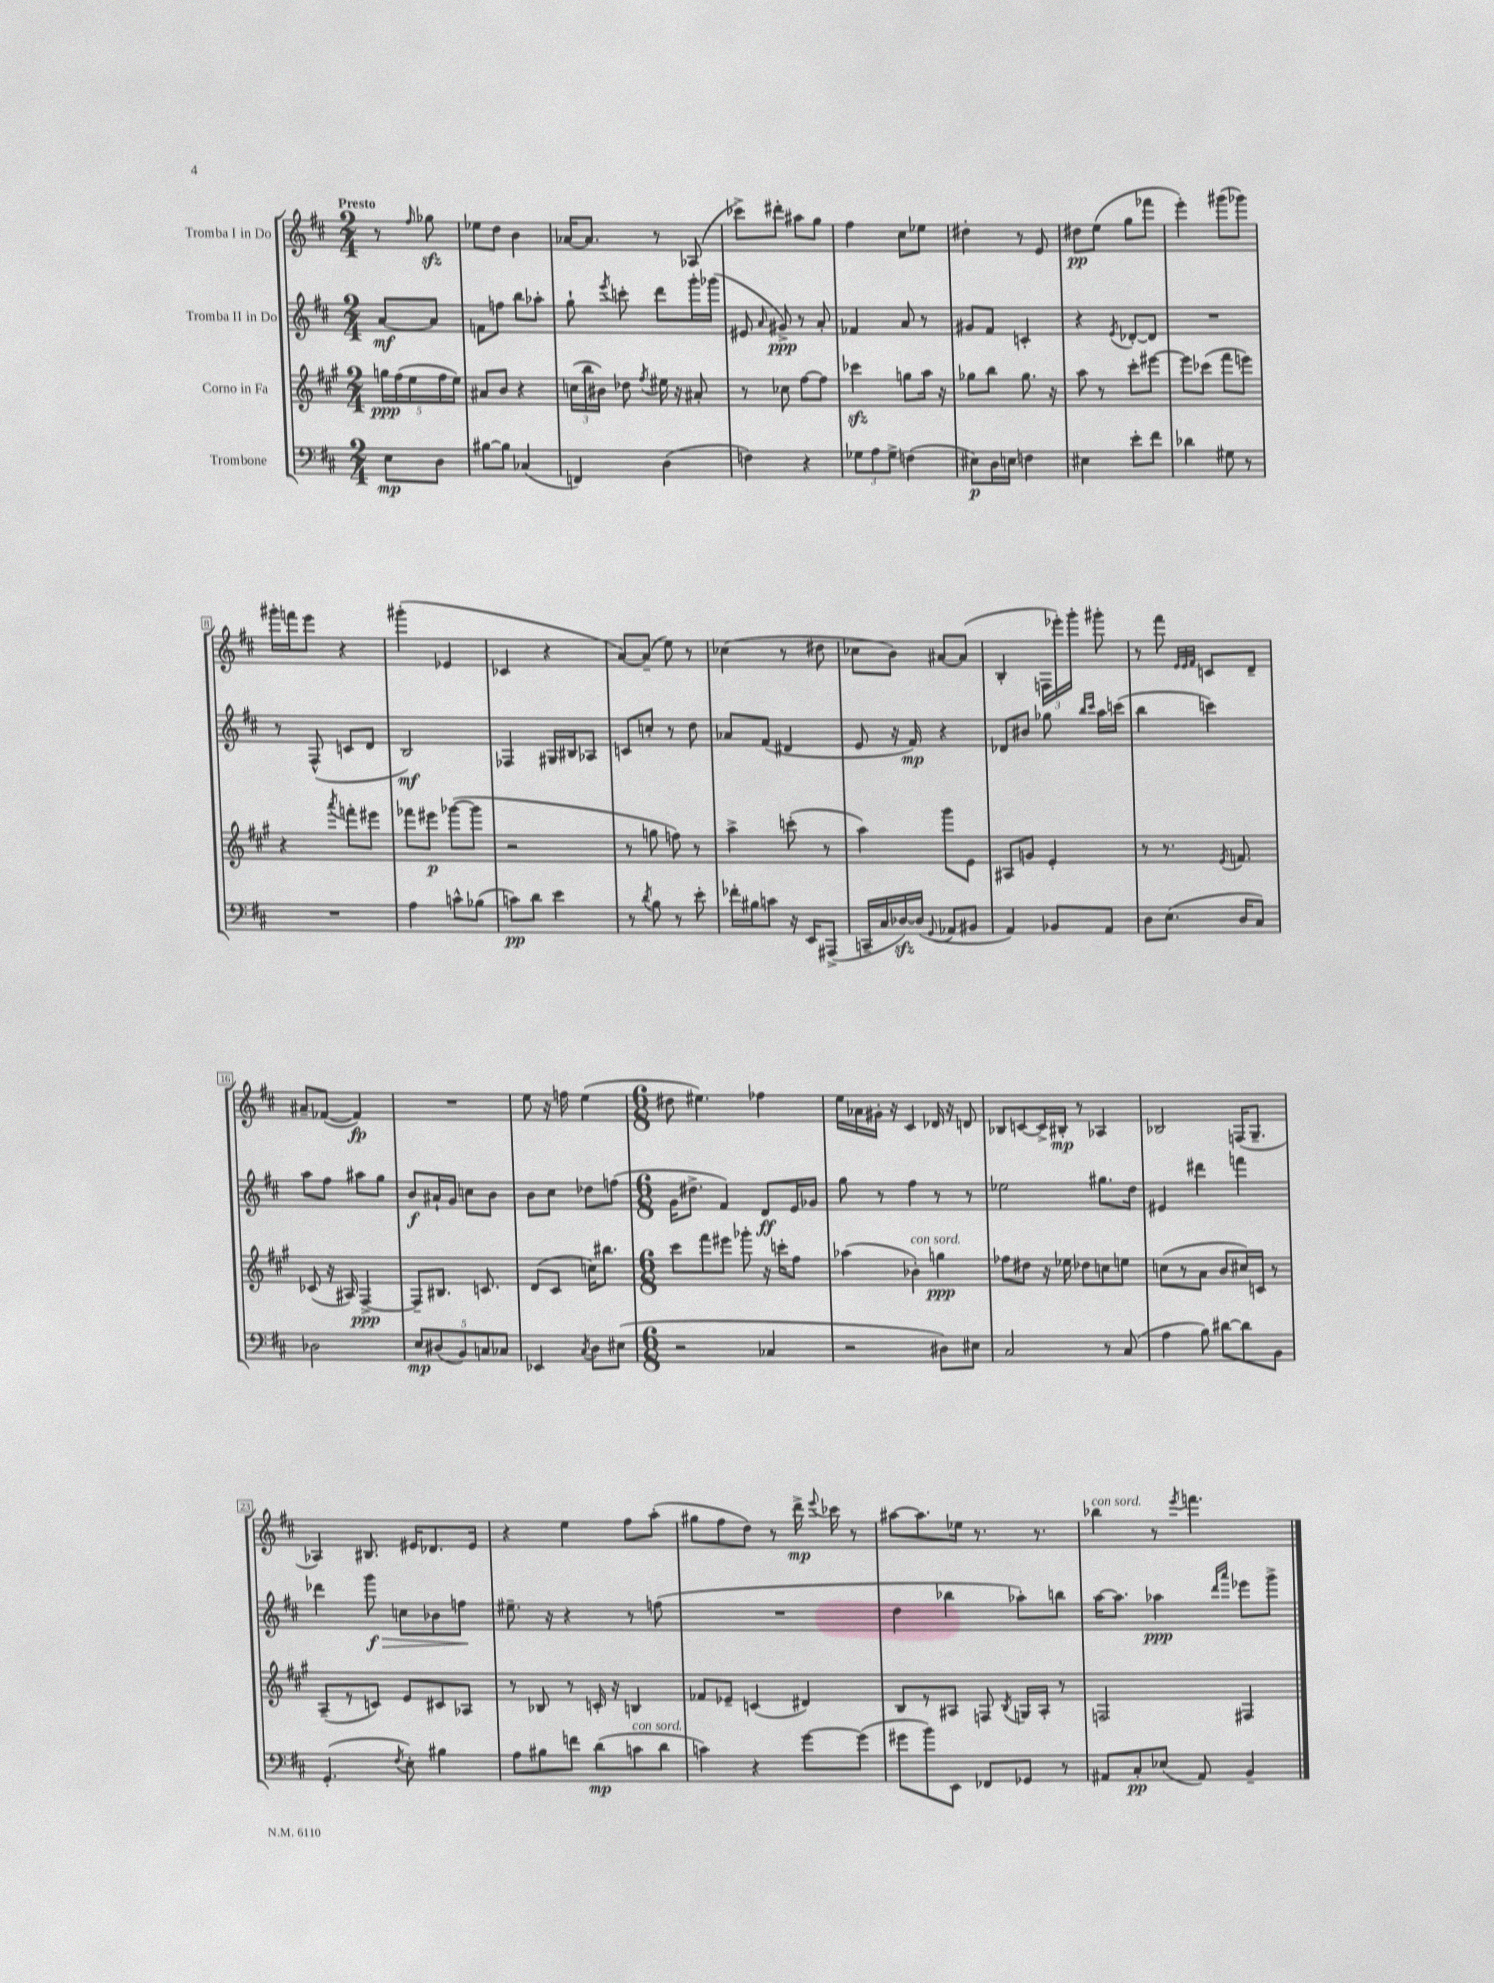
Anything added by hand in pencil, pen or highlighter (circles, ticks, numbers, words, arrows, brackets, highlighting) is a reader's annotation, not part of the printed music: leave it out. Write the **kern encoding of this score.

**kern	**dynam	**kern	**dynam	**kern	**dynam	**kern	**dynam
*part4	*part4	*part3	*part3	*part2	*part2	*part1	*part1
*staff4	*staff4	*staff3	*staff3	*staff2	*staff2	*staff1	*staff1
*I"Trombone	*	*I"Corno in Fa	*	*I"Tromba II in Do	*	*I"Tromba I in Do	*
*clefF4	*	*clefG2	*	*clefG2	*	*clefG2	*
*k[f#c#]	*	*k[f#c#g#]	*	*k[f#c#]	*	*k[f#c#]	*
*M2/4	*	*M2/4	*	*M2/4	*	*M2/4	*
=	=	=	=	=	=	=	=
!	!	!	!	!	!	!LO:TX:a:B:t=Presto	!
8E\L	mp	20ggn\LL	ppp	[8a/L	mf	8r	.
.	.	(20ff#\	.	.	.	.	.
.	.	20ee\	.	.	.	.	.
.	.	.	.	.	.	16qqff#/	.
8D\J	.	.	.	8a/J]	.	8gg-Xzz\	.
.	.	20ff#\	.	.	.	.	.
.	.	20ee\JJ)	.	.	.	.	.
=1	=1	=1	=1	=1	=1	=1	=1
[8B#X\L	.	8a#X/L	.	8fn\L	.	8ee-X\L	.
8B#\J]	.	8b/J	.	8ffn\J	.	8dd\J	.
(4C-X/	.	4r	.	8bb\L	.	4b\	.
.	.	.	.	8aa-X'\J	.	.	.
=2	=2	=2	=2	=2	=2	=2	=2
4FFn/)	.	(24ccn\LL	.	8gg`\	.	[16a-X/KL	.
.	.	24bb\	.	.	.	.	.
.	.	.	.	.	.	8.a-/J]	.
.	.	24b#X\JJ)	.	.	.	.	.
.	.	.	.	8qeee/	.	.	.
.	.	8dd-X\	.	8cccn'\	.	.	.
.	.	8qff#/	.	.	.	.	.
(4D\	.	16ee#X\	.	8ddd\L	.	8r	.
.	.	16r	.	.	.	.	.
.	.	8a#X'/	.	16ggg'\L	.	(8A-X/	.
.	.	.	.	(16ggg-X\JJ	.	.	.
=3	=3	=3	=3	=3	=3	=3	=3
4Fn\)	.	8r	.	8e#X/	.	8ccc-X^\L)	.
.	.	.	.	16qqa/	.	.	.
.	.	8cc-X\	.	8g#X^/)	ppp	8ddd#X'\J	.
4r	.	[8ff#\L	.	8r	.	8aa#X\L	.
.	.	8ff#\J]	.	8a'/	.	8gg\J	.
=4	=4	=4	=4	=4	=4	=4	=4
12G-X\L	.	4ccc-Xzz\	.	4f-X/	.	4ff#\	.
12A\	.	.	.	.	.	.	.
12G-^\J	.	.	.	.	.	.	.
(4Fn\	.	8ggn\L	.	8a/	.	8cc#\L	.
.	.	16aa\Jk	.	8r	.	8ee-X\J	.
.	.	16r	.	.	.	.	.
=5	=5	=5	=5	=5	=5	=5	=5
8E#X\L)	p	8gg-X\L	.	8g#X/L	.	4dd#X'\	.
16D\L	.	8bb\J	.	8f#/J	.	.	.
16En\JJ	.	.	.	.	.	.	.
4Fn\	.	8.gg-\	.	4cn'/	.	8r	.
.	.	.	.	.	.	8e/	.
.	.	16r	.	.	.	.	.
=6	=6	=6	=6	=6	=6	=6	=6
4E#X\	.	8aa\	.	4r	.	8dd#X\L	pp
.	.	8r	.	.	.	(8ee\J	.
.	.	.	.	8qe/	.	.	.
8e'\L	.	8ccc#'\L	.	[8d-X'/L	.	8gg\L	.
8f#\J	.	[8eee#X\J	.	8d-/J]	.	8fff-X\J	.
=7	=7	=7	=7	=7	=7	=7	=7
4d-X\	.	8eee#\L]	.	2r	.	4eee'\)	.
.	.	(8ccc-X\J	.	.	.	.	.
8G#X\	.	8fff#\L	.	.	.	(8ggg#X\L	.
8r	.	8eeen\J)	.	.	.	8ggg-X\J)	.
!!LO:LB:g=z
=8	=8	=8	=8	=8	=8	=8	=8
2r	.	4r	.	8r	.	16ggg#X'\LL	.
.	.	.	.	.	.	16fffn\J	.
.	.	.	.	(8F#^^/	.	8eee\J	.
.	.	8qaaa/	.	.	.	.	.
.	.	8fffn'\L	.	8cn/L	.	4r	.
.	.	8eee#X\J	.	8d/J	.	.	.
=9	=9	=9	=9	=9	=9	=9	=9
4A\	.	8fff-X\L	.	2B/)	mf	(4ggg#X'\	.
.	.	8eee#X\J	p	.	.	.	.
8cn^^\L	.	([8ggg-X\L	.	.	.	4e-X/	.
(8B-X\J	.	8ggg-\J]	.	.	.	.	.
=10	=10	=10	=10	=10	=10	=10	=10
8cn\L)	pp	2r	.	4F-X/	.	4c-X/	.
8d\J	.	.	.	.	.	.	.
4e\	.	.	.	16G#X/LL	.	4r	.
.	.	.	.	16B#X/J	.	.	.
.	.	.	.	8A-X/J	.	.	.
=11	=11	=11	=11	=11	=11	=11	=11
8r	.	8r	.	8cn/L	.	[8a/L)	.
8qd/	.	.	.	.	.	.	.
8B\	.	8ggn\	.	8ccn'/J	.	(8a~/J]	.
8r	.	8ffn\)	.	8r	.	8ee\)	.
8e'\	.	8r	.	8dd\	.	8r	.
=12	=12	=12	=12	=12	=12	=12	=12
16f-X'\LL	.	4aa^\	.	8a-X/L	.	(4cc-X\	.
16B#X\J	.	.	.	.	.	.	.
8cn\J	.	.	.	(8f#/J	.	.	.
16r	.	(8cccn'\	.	4d#X/	.	8r	.
16EE/KL	.	.	.	.	.	.	.
(8AAA#X^/J	.	8r	.	.	.	8dd#X\	.
=13	=13	=13	=13	=13	=13	=13	=13
16CCn~/LL	.	4aa\)	.	8e/	.	8cc-X\L	.
16C#/	.	.	.	.	.	.	.
[16D-Xzz/)	.	.	.	16r	.	8b\J)	.
(16D-/JJ]	.	.	.	16f#/)	mp	.	.
8qqGG/	.	.	.	.	.	.	.
8AA-X/L	.	8ggg#\L	.	4r	.	[8a#X/L	.
8BB#X/J	.	8e\J	.	.	.	(8a#/J]	.
=14	=14	=14	=14	=14	=14	=14	=14
4AA/)	.	8A#X/L	.	8d-X/L	.	4B'/	.
.	.	8gn/J	.	8b#X/J	.	.	.
8BB-X/L	.	4e'/	.	8gg-X\	.	24Fn\LL	.
.	.	.	.	.	.	24eee-X'\)	.
.	.	.	.	.	.	24ggg'\JJ	.
.	.	.	.	16qqbb/LL	.	.	.
.	.	.	.	16qqccc#/JJ	.	.	.
8AA/J	.	.	.	16aa\LL	.	8ggg#X'\	.
.	.	.	.	(16cccn\JJ	.	.	.
=15	=15	=15	=15	=15	=15	=15	=15
8D\L	.	8r	.	4bb\	.	8r	.
(8.E\J	.	8.r	.	.	.	8fff#\	.
.	.	.	.	.	.	32qqe/LLL	.
.	.	.	.	.	.	32qqe/	.
.	.	.	.	.	.	32qqf#/JJJ	.
.	.	.	.	4cccn\)	.	8cn/L	.
.	.	8qe/	.	.	.	.	.
16D/KL	.	8.fn/	.	.	.	.	.
8C#/J)	.	.	.	.	.	8d~/J	.
!!LO:LB:g=z
=16	=16	=16	=16	=16	=16	=16	=16
2D-X\	.	(8c-X/	.	8aa\L	.	8a#X~/L	.
.	.	16r	.	8ff#\J	.	([8f-X/J	.
.	.	16A#X/)	.	.	.	.	.
.	.	[4F#^/	ppp	8aa#X\L	.	4f-/])	fp
.	.	.	.	8gg\J	.	.	.
=17	=17	=17	=17	=17	=17	=17	=17
10E/L	mp	8F#~/L]	.	8b/L	f	2r	.
(10D#X/	.	.	.	.	.	.	.
.	.	8.B#X/J	.	16a#X`/L	.	.	.
.	.	.	.	16g/JJ	.	.	.
10BB/)	.	.	.	.	.	.	.
.	.	.	.	8ccn\L	.	.	.
10Cn/	.	.	.	.	.	.	.
.	.	8.cn/	.	.	.	.	.
.	.	.	.	8b\J	.	.	.
10C-X/J	.	.	.	.	.	.	.
=18	=18	=18	=18	=18	=18	=18	=18
4EE-X/	.	(8d/L	.	8b\L	.	8ee\	.
.	.	8c#/J	.	8cc#\J	.	16r	.
.	.	.	.	.	.	16ffn\	.
8qC#/	.	.	.	.	.	.	.
8D\L	.	16ccn\KL)	.	8dd-X\L	.	(4ee\	.
.	.	8.bb#X\J	.	.	.	.	.
(8E#X\J	.	.	.	(8ffn\J	.	.	.
=19	=19	=19	=19	=19	=19	=19	=19
*M6/8	*	*M6/8	*	*M6/8	*	*M6/8	*
2r	.	8ccc#\L	.	16g\KL	.	8dd#X\	.
.	.	.	.	8.dd#X^\J	.	.	.
.	.	8fff#\	.	.	.	4.ee#X\)	.
.	.	8eee#X\J	.	4f#/)	.	.	.
.	.	8ggg-X'\	.	.	.	.	.
4C-X/	.	16r	.	8d/L	ff	4ff-X\	.
.	.	16cccn'\KL	.	.	.	.	.
.	.	8ff#\J	.	16e/L	.	.	.
.	.	.	.	16g-X/JJ	.	.	.
=20	=20	=20	=20	=20	=20	=20	=20
2r	.	(4aa-X\	.	8gg\	.	16ee\LL	.
.	.	.	.	.	.	16a-X\	.
.	.	.	.	8r	.	16g#X'\JJ	.
.	.	.	.	.	.	16r	.
!	!	!LO:TX:a:i:t=con sord.	!	!	!	!	!
.	.	4b-X'\)	.	4ff#\	.	4c#/	.
8D#X\L)	.	4ggn\	ppp	8r	.	16d-X/	.
.	.	.	.	.	.	16r	.
8E#X\J	.	.	.	8r	.	8dn/	.
=21	=21	=21	=21	=21	=21	=21	=21
2C#/	.	8ff-X\L	.	2ee-X\	.	8B-X/L	.
.	.	8dd#X\J	.	.	.	[8cn/	.
.	.	16r	.	.	.	16c^/L]	.
.	.	16ee-X\	.	.	.	16B#X'/JJ	mp
.	.	8dd-X\L	.	.	.	8r	.
8r	.	8ccn\	.	8.gg#X\L	.	4A-X/	.
(8C#/	.	8een\J	.	.	.	.	.
.	.	.	.	16dd\Jk	.	.	.
=22	=22	=22	=22	=22	=22	=22	=22
4A\	.	(8ccn\L	.	4e#X/	.	2B-X/	.
.	.	8r	.	.	.	.	.
8B\)	.	8a\J	.	4ddd#X\	.	.	.
[8d#X\L	.	8b/L	.	.	.	.	.
8d#\]	.	16cc#X/L)	.	4fffn\	.	(16Fn/KL	.
.	.	16cn/JJ	.	.	.	8.G~/J	.
8BB\J	.	8r	.	.	.	.	.
!!LO:LB:g=z
=23	=23	=23	=23	=23	=23	=23	=23
(4.GG'/	.	(8A~/L	.	4ddd-X\	.	4A-X/)	.
.	.	8r	.	.	.	.	.
!	!	!	!	!	!LO:HP:b	!	!
.	.	8cn/J)	.	8ggg\	> f	8.B#X/	.
8qF#/	.	.	.	.	.	.	.
8E'\)	.	8e/L	.	8ccn\L	.	.	.
.	.	.	.	.	.	16e#X/KL	.
4B#X\	.	8c#X/	.	8b-X\	.	8.d-X/	.
.	.	8A-X/J	.	8ffn\J	.	.	.
.	.	.	.	.	.	16e#/Jk	.
.	.	.	.	.	]	.	.
=24	=24	=24	=24	=24	=24	=24	=24
8A\L	.	8r	.	8.ee#X~\	.	4r	.
8B#X\	.	8B-X/	.	.	.	.	.
.	.	.	.	16r	.	.	.
8fn\J	.	8r	.	4r	.	4ee\	.
(8d\L	mp	16cn'/	.	.	.	.	.
.	.	16r	.	.	.	.	.
!LO:TX:a:i:t=con sord.	!	!	!	!	!	!	!
8cn\	.	4Bn/	.	8r	.	8ff#\L	.
8d\J	.	.	.	(8ffn\	.	(8aa'\J	.
=25	=25	=25	=25	=25	=25	=25	=25
4cn\)	.	8f-X/L	.	2.r	.	8gg#X\L	.
.	.	8e-X~/J	.	.	.	8ff#\	.
4r	.	(4cn/	.	.	.	8dd\J)	.
.	.	.	.	.	.	8r	.
[8g\L	.	4d#X/)	.	.	.	16ddd^\	mp
.	.	.	.	.	.	8qqeee/	.
.	.	.	.	.	.	16ccc-X\	.
(8g\J]	.	.	.	.	.	8r	.
=26	=26	=26	=26	=26	=26	=26	=26
8g#X\L	.	8B/L	.	4dd\	.	[8aa#X\L	.
8b\)	.	8r	.	.	.	8.aa#\]	.
8EE\J	.	8A#X/J	.	4bb-X\	.	.	.
.	.	.	.	.	.	16ee-X\Jk	.
8FF-X/L	.	8Fn/	.	.	.	8.r	.
.	.	8qB/	.	.	.	.	.
8GG-X/J	.	16Gn/LL	.	8aa-X'\L)	.	.	.
.	.	16A#'/JJ	.	.	.	8.r	.
8r	.	8r	.	8bbn\J	.	.	.
=27	=27	=27	=27	=27	=27	=27	=27
!	!	!	!	!	!	!LO:TX:a:i:t=con sord.	!
8AA#X/L	.	2Fn/	.	[16aa\KL	.	4bb-X\	.
.	.	.	.	8.aa\J]	.	.	.
8C#'/	pp	.	.	.	.	.	.
(8E-X/J	.	.	.	4aa-X\	ppp	8r	.
.	.	.	.	.	.	8qeee/	.
8AA#/)	.	.	.	.	.	4.fffn\	.
.	.	.	.	16qqddd/LL	.	.	.
.	.	.	.	16qqaaa/JJ	.	.	.
4BB~/	.	4F#X/	.	8eee-X\L	.	.	.
.	.	.	.	8ggg^\J	.	.	.
==	==	==	==	==	==	==	==
*-	*-	*-	*-	*-	*-	*-	*-
